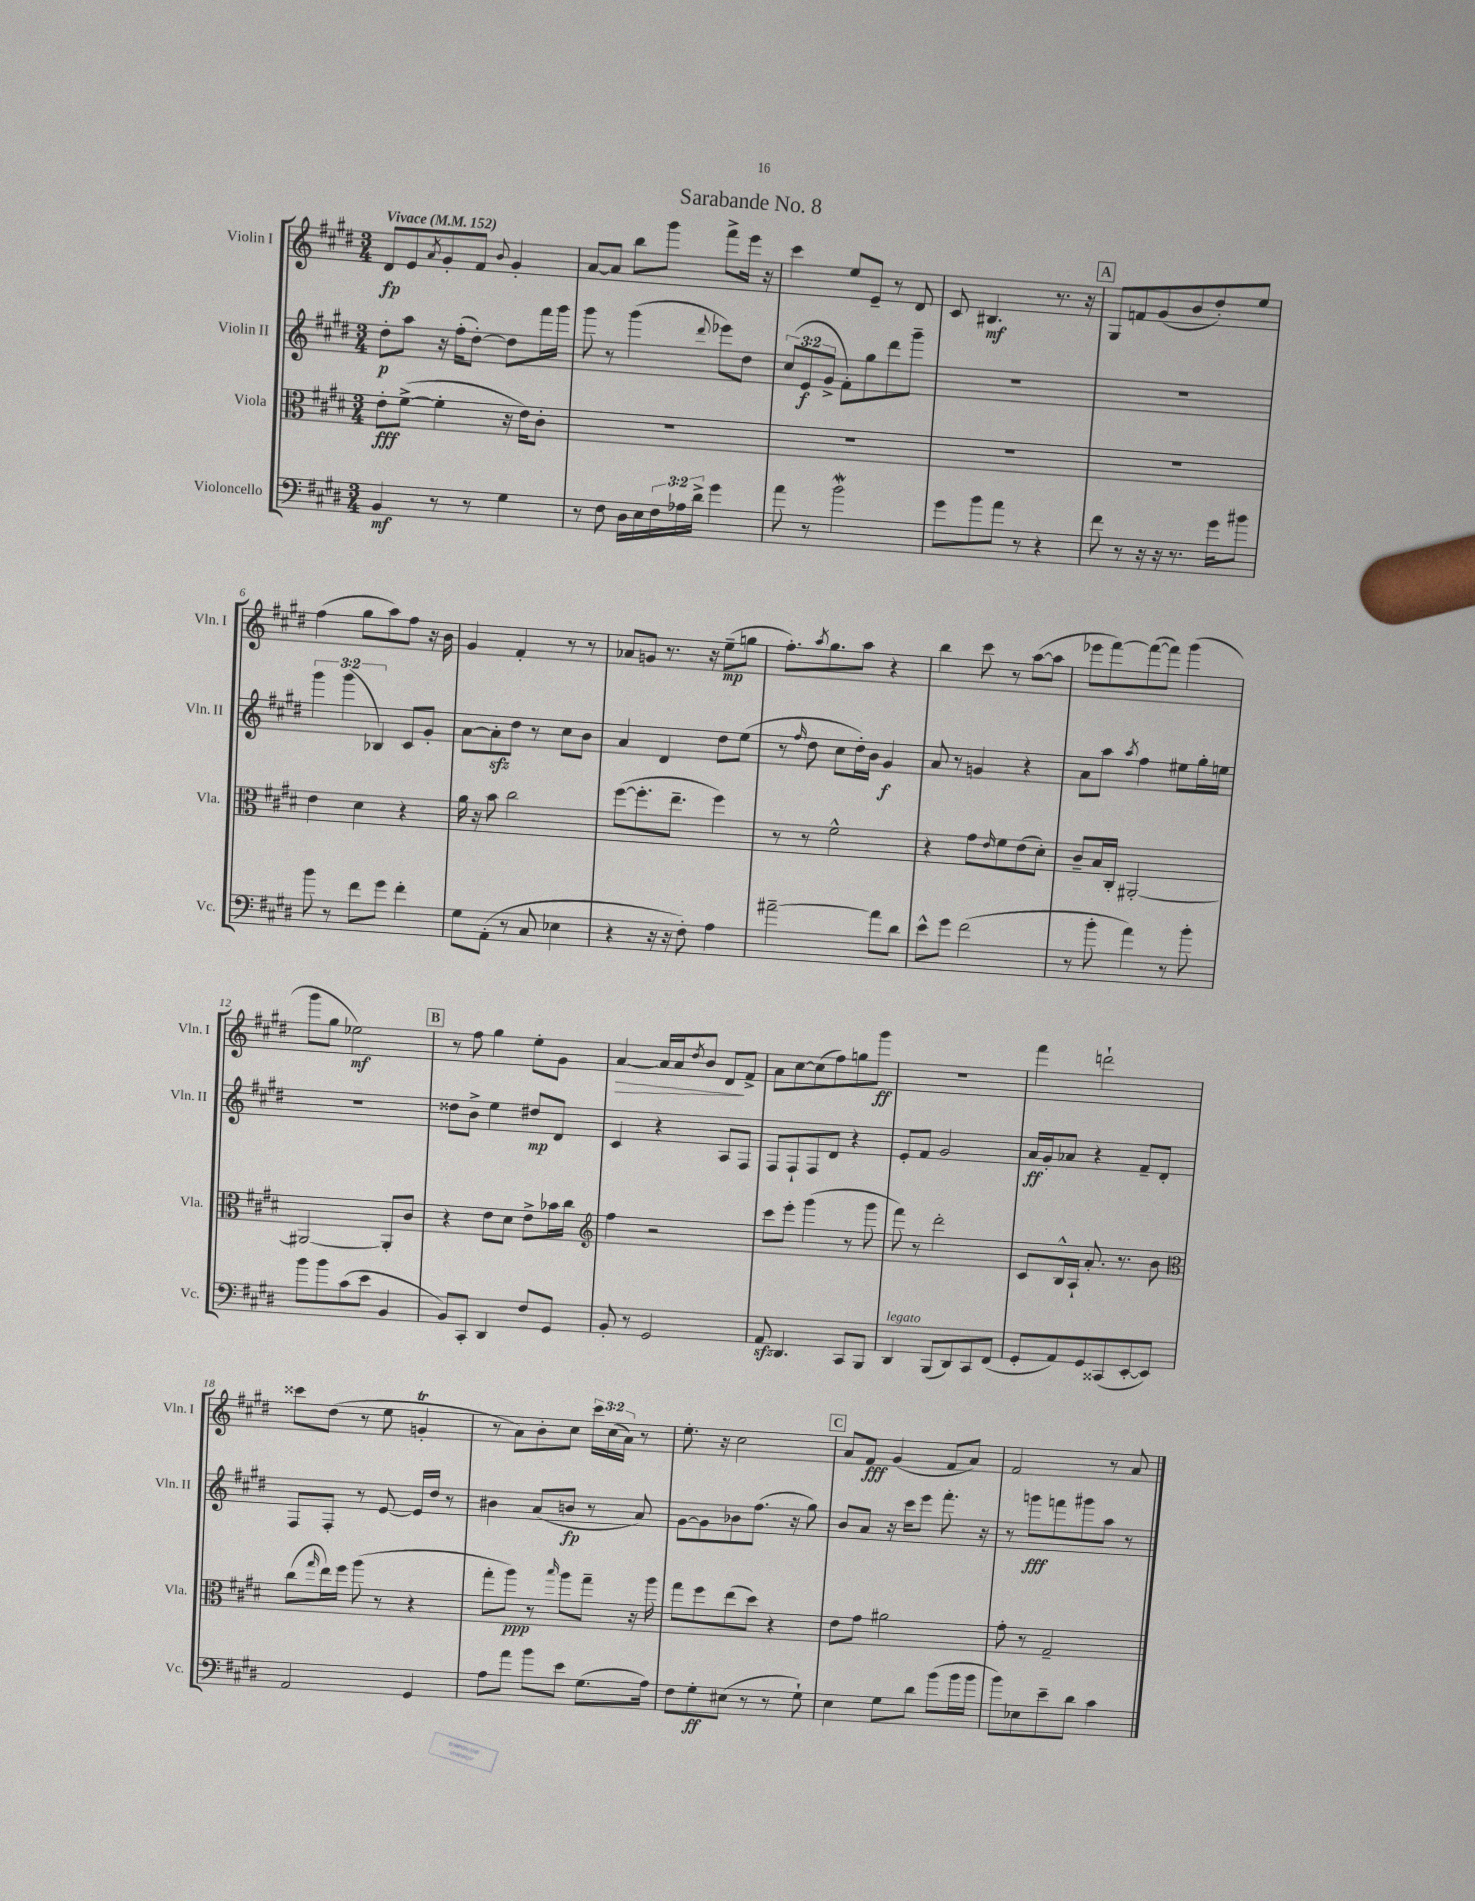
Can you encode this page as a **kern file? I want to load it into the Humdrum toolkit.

**kern	**kern	**kern	**kern
*staff4	*staff3	*staff2	*staff1
*clefF4	*clefC3	*clefG2	*clefG2
*k[f#c#g#d#]	*k[f#c#g#d#]	*k[f#c#g#d#]	*k[f#c#g#d#]
*M3/4	*M3/4	*M3/4	*M3/4
*MM152	*MM152	*MM152	*MM152
4BB/	8e'\L	8dd#'\L	8d#/L
.	([8f#^\J	8aa\J	8e/
.	.	.	8qa/
8r	4f#'\]	16r	8g#'/
.	.	(16ff#'\LK	.
8r	.	[8dd#'\J)	8f#/J
.	.	.	8qqb/
4G#\	16r	8dd#\]L	4g#'/
.	16e\LK)	.	.
.	8c#'\J	16fff#\L	.
.	.	16ggg#\JJ	.
=	=	=	=
8r	2.r	8ggg#\	[8a/L
8F#\	.	8r	8a/]J
16D#\LL	.	(4ggg#\	8bb\L
16E\	.	.	.
24F#\	.	.	8ggg#\J
24A-\	.	.	.
24d#^\JJ	.	.	.
.	.	8qqddd#/	.
4g#\	.	8eee-\L)	8fff#^\L
.	.	8dd#\J	16eee\Jk
.	.	.	16r
=	=	=	=
8a\	2.r	(12cc#/L	4ccc#\
.	.	12e/	.
8r	.	.	.
.	.	12g#^/J	.
2b\	.	8f#'\L)	8ee/L
.	.	8gg#\	8e~/J
.	.	8ddd#\	8r
.	.	8ggg#~\J	8d#/
=	=	=	=
8g#\L	2.r	2.r	8c#/
8b\	.	.	4.B#/
8a\J	.	.	.
8r	.	.	.
4r	.	.	8.r
.	.	.	16r
=	=	=	=
8f#\	2.r	2.r	8G#/L
8r	.	.	8f/
16r	.	.	(8g#/
16r	.	.	.
8.r	.	.	8b/
.	.	.	8dd#'/)
16g#\LK	.	.	.
8b#\J	.	.	8ee/J
=	=	=	=
8b\	4e\	6ggg#\	(4ff#\
8r	.	.	.
.	.	(6ggg#\	.
8f#\L	4d#\	.	8gg#\L
.	.	6B-/)	.
8g#\J	.	.	8aa\)
4f#'\	4r	8c#/L	8ff#\J
.	.	8g#'/J	16r
.	.	.	16b\
=	=	=	=
8G#\L	16a\	[8a\L	4g#/
.	16r	.	.
(8AA'\J	8b\	8a'\]	.
8r	2cc#\	8dd#\J	4f#'/
8C#/	.	8r	.
4E-\	.	8cc#\L	8r
.	.	8b\J	8r
=	=	=	=
4r	([8ff#\L	4a/	8a-/L
.	8.ff#'\]	.	8g/J
16r	.	4d#/	8.r
16r	8.ee~\J	.	.
8F#'\)	.	.	.
.	.	.	16r
4A\	4ff#\)	8dd#\L	(8ee~\L
.	.	(8ee\J	8gg\J
=	=	=	=
[2a#~\	8r	8r	8.ff#'\L)
.	.	16qqff#/	.
.	8r	8dd#\	.
.	.	.	8qaa/
.	.	.	8.gg#\
.	2f#^^\	8cc#\L	.
.	.	16dd#'\L)	8aa\J
.	.	16b\JJ	.
8a#\]L	.	4g#/	4r
8d#\J	.	.	.
=	=	=	=
8e^^\L	4r	8a/	4bb\
8g#\J	.	8r	.
(2f#\	8g#\L	4g/	8ccc#\
.	16qqe/	.	.
.	8f#\	.	8r
.	(8e\	4r	([8aa\L
.	8d#'\J)	.	8aa\]J
=	=	=	=
8r	8c#~/L	8a\L	8eee-\L
8b'\	16B/L	8aa\J	[8fff#\)
.	16C#'/JJ	.	.
.	.	8qaa/	.
4a\)	[2AA#'/	4ff#\	(8fff#\_
.	.	.	8fff#\]J)
8r	.	8ee#\L	(4ggg#\
8b'\	.	16gg#'\L	.
.	.	16ee\JJ	.
=	=	=	=
8b\L	2AA#/_	2.r	8ggg#\L
8b\	.	.	8gg#\J
(8c#\	.	.	2ee-\)
8e\J	.	.	.
4BB/	8AA#'/]L	.	.
.	8c#/J	.	.
=	=	=	=
8BB/L)	4r	8dd##\L	8r
8CC#'/J	.	8b^\J	8ff#\
4DD#/	8e\L	4ee\	4gg#\
.	8d#\J	.	.
8F#/L	8e^\L	8dd#/L	8ee'\L
8GG#/J	16b-\L	8d#/J	8g#\J
.	16cc#\JJ	.	.
=	=	=	=
*	*clefG2	*	*
8BB'/	4ff#\	4c#/	[4a/
8r	.	.	.
2GG#/	2r	4r	16a/]LL
.	.	.	16a/J
.	.	.	8qdd#/
.	.	.	8b/J
.	.	8A/L	8d#/L
.	.	8F#/J	8f#^/J
=	=	=	=
8AA/	8ccc#\L	8F#/L	8a\L
4.DD#/	8eee'\J	8F#`/	[8cc#\
.	(4ggg#\	8F#/	(8cc#\]
.	.	8d#/J	8ff#\)
8CC#/L	8r	4r	8gg\
8BBB/J	8ggg#\	.	8ggg#\J
=	=	=	=
4DD#/	8fff#\)	8e'/L	2.r
.	8r	8f#/J	.
(8BBB/L	2ddd#'\	2g#/	.
8DD#/)	.	.	.
8CC#/	.	.	.
(8FF#/J	.	.	.
=	=	=	=
8GG#'/L	8c#/L	16a/LL	4fff#\
.	.	16g#'/J	.
8AA/)	16B^^/L	8a-/J	.
.	16A`/JJ	.	.
8GG#/	8.a'/	4r	2ddd`\
(8CC##/	.	.	.
.	8.r	.	.
[8EE'/	.	8f#~/L	.
8EE/]J)	8b\	8d#'/J	.
=	=	=	=
*	*clefC3	*	*
2AA/	(8cc#\L	8F#/L	8ccc##\L
.	16qqgg#/	.	.
.	16ee\L)	8F#'/J	(8dd#\J
.	16ff#\JJ	.	.
.	(8aa\	8r	8r
.	8r	[8e/	8ee\
4GG#/	4r	16e/]LL	4g'/
.	.	16dd#/JJ	.
.	.	8r	.
=	=	=	=
8A\L	8gg#'\L	4b#\	8r
8a\J	8aa\J)	.	8a\L)
8b\L	8r	(8a/L	8b'\
.	16qqbb/	.	.
8e\J	8aa\L	8b/J	8cc#\J
(8.G#\L	8gg#~\J	8r	24ccc#\LL
.	.	.	(24cc#\
.	.	.	24a\JJ)
.	16r	8a/)	8r
16A\Jk)	16aa\	.	.
=	=	=	=
8F#\L	8gg#\L	[8g#\L	8.ee'\
8G#'\	8ff#\	8g#\]	.
.	.	.	16r
(8E#\J	(8ee\	8b-\	2cc#\
8r	8dd#\J)	(8.ff#\J	.
8r	4r	.	.
.	.	16r	.
8G#`\)	.	8gg#\)	.
=	=	=	=
4E\	8e\L	8b/L	8a/L
.	8g#\J	8a/J	8f#/J
8G#\L	2a#\	16r	(4g#/
.	.	16ccc#\LK	.
8d#\J	.	8eee\J	.
(8b\L	.	8.fff#'\	8f#/L
16b\L	.	.	8a/J)
16b\JJ	.	16r	.
=	=	=	=
8b\L)	8g#'\	8r	2f#/
8E-\	8r	8ggg\L	.
8e~\	2G#~/	8fff\	.
8d#\J	.	8ggg#\	.
4c#\	.	8aa\J	8r
.	.	8r	8a/
==	==	==	==
*-	*-	*-	*-
